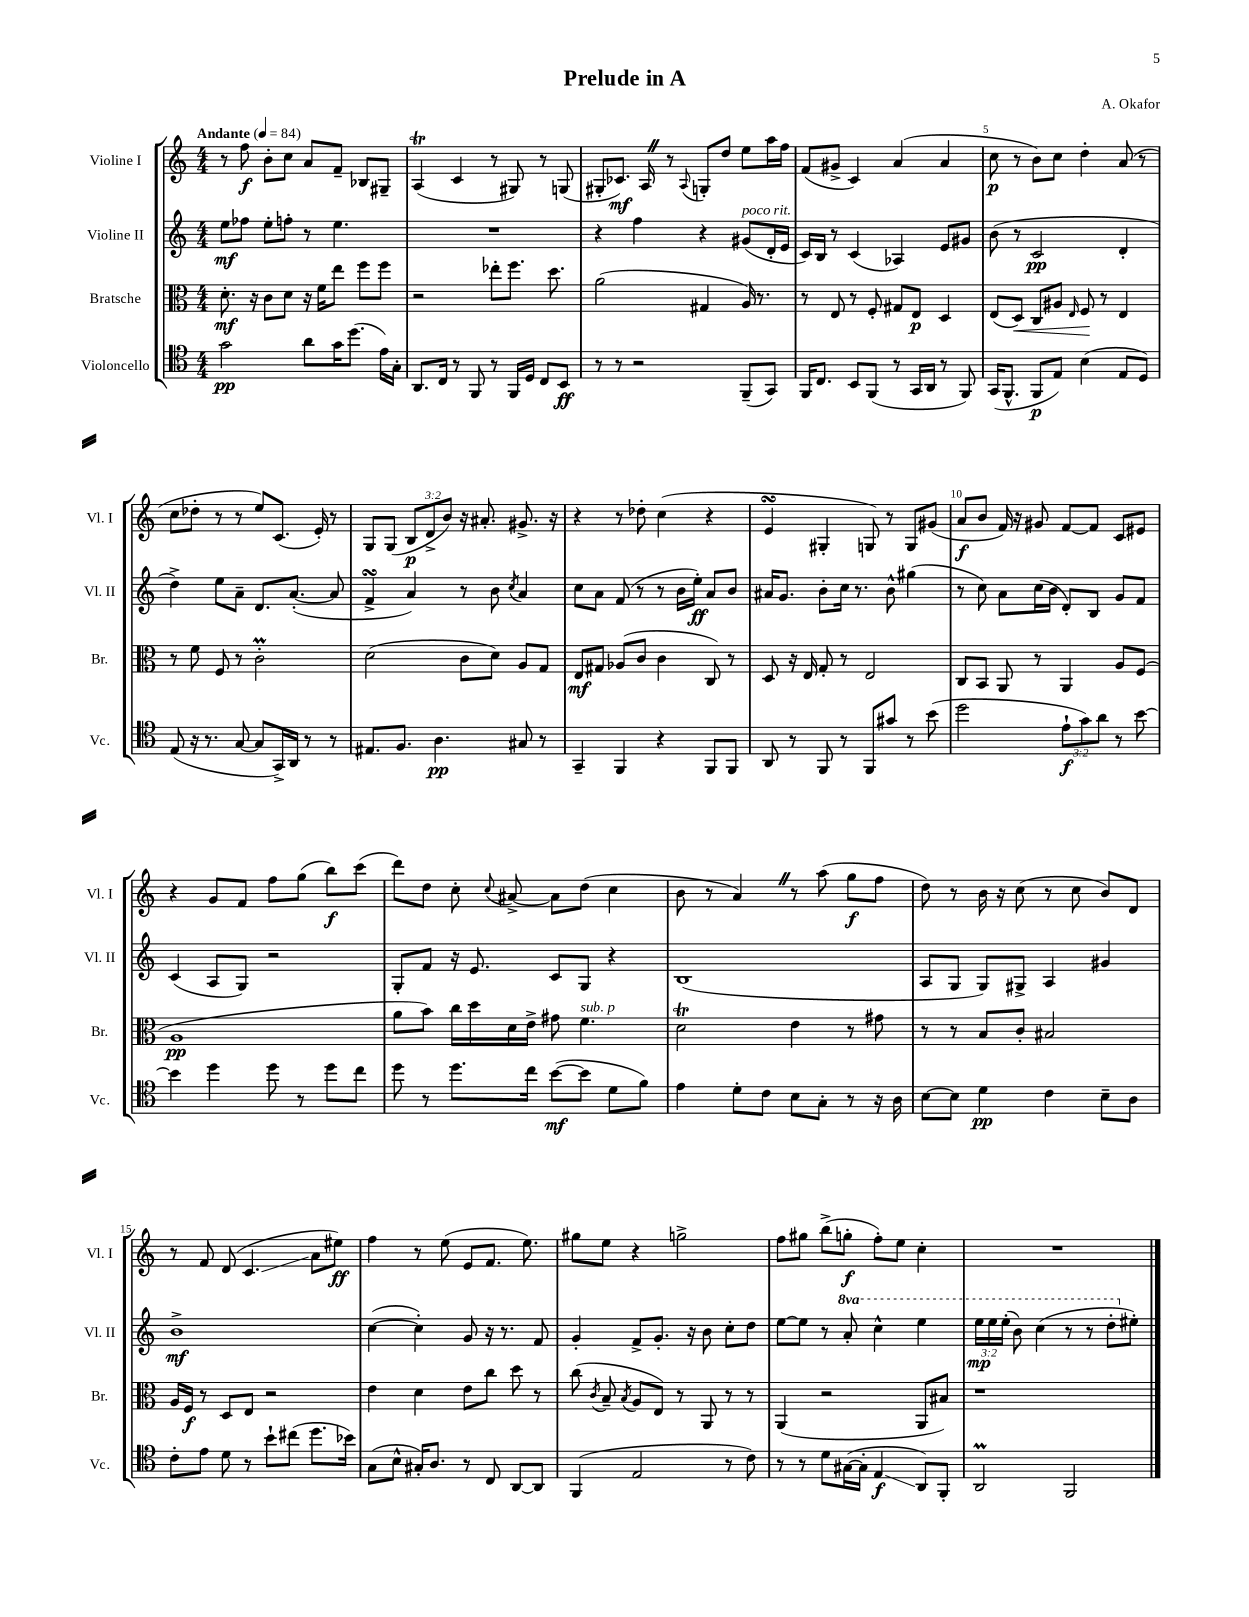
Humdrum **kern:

**kern	**kern	**kern	**kern
*staff4	*staff3	*staff2	*staff1
*clefC4	*clefC3	*clefG2	*clefG2
*k[]	*k[]	*k[]	*k[]
*M4/4	*M4/4	*M4/4	*M4/4
*MM84	*MM84	*MM84	*MM84
2g\	8.d'\	8ee\L	8r
.	.	8ff-\J	8ff\
.	16r	.	.
.	8c\L	8ee'\L	8b'\L
.	8d\J	8ff'\J	8cc\J
8a\L	16r	8r	8a/L
.	16f\LK	.	.
16g\K	8ee\J	4.ee\	8f~/J
(8.dd\J	.	.	.
.	8ff\L	.	8B-/L
16e\LL)	8ff\J	.	8G#~/J
16G'\JJ	.	.	.
=	=	=	=
8.AA/L	2r	1r	(4A/
16C/Jk	.	.	.
8r	.	.	4c/
8FF/	.	.	.
8r	8ee-'\L	.	8r
16FF/LL	8.ff\J	.	8G#/)
16D/JJ	.	.	.
8C/L	.	.	8r
.	8.dd\	.	.
8BB/J	.	.	(8G/
=	=	=	=
8r	(2a\	4r	8G#'/L
8r	.	.	8.c-/J)
2r	.	4ff\	.
.	.	.	16A/
.	.	.	8r
.	.	.	8qqA/
.	4G#/	4r	8G'/L
.	.	.	8dd/J
(8FF~/L	16A/)	(8g#/L	8ee\L
.	8.r	.	.
8GG/J)	.	16d'/L	16aa\L
.	.	16e/JJ	16ff\JJ
=	=	=	=
16FF/LK	8r	16c/LL)	(8f/L
8.C/J	.	16B/JJ	.
.	8E/	8r	8g#^/J
8BB/L	8r	(4c/	4c/)
(8FF/J	8F'/	.	.
8r	8G#/L	4A-/)	(4a/
16GG/LL	8E/J	.	.
16AA/JJ	.	.	.
8r	4D/	8e/L	4a/
8FF/)	.	8g#/J	.
=	=	=	=
(16GG/LK	(8E/L	(8b\	8cc\
8.FF^^/J	.	.	.
.	8D/J)	8r	8r
8FF/L	8C/L	2c/	8b\L)
8E/J)	8A#/J	.	8cc\J
.	16qqE/	.	.
(4B\	8F/	.	4dd'\
.	8r	.	.
8E/L	4E/	4d'/	(8a/
8D/J)	.	.	8r
=	=	=	=
(8E/	8r	4dd^\)	8cc\L
16r	8f\	.	8dd-'\J
8.r	.	.	.
.	8F/	8ee\L	8r
[8G/	8r	8a~\J	8r
8G/]L	2c'\	8.d/L	8ee/L)
16GG^/L)	.	.	(8.c/J
16AA/JJ	.	([8.a'/J	.
8r	.	.	.
.	.	.	16e'/)
8r	.	8a/]	8r
=	=	=	=
8.E#/L	(2d\	4f^/	8G/L
.	.	.	(8G/J
8.F/J	.	.	.
.	.	4a/)	12B/L
.	.	.	12d^/
4.A\	.	.	.
.	.	.	12b/J)
.	8c\L	8r	16r
.	.	.	8.a#'/
.	8d\J)	8b\	.
.	.	8qcc/	.
8G#/	8A/L	4a/	8.g#^/
8r	8G/J	.	.
.	.	.	16r
=	=	=	=
4GG~/	8E/L	8cc\L	4r
.	8G#/J	8a\J	.
4FF/	(8A-/L	(8f/	8r
.	8c/J	8r	8dd-'\
4r	4c\	8r	(4cc\
.	.	16b\LL	.
.	.	16ee'\JJ)	.
8FF/L	8C/)	8a/L	4r
8FF/J	8r	8b/J	.
=	=	=	=
8AA/	8D/	16a#/LK	4e/
.	.	8.g/J	.
8r	16r	.	.
.	16E/	.	.
8FF/	8G'/	8b'\L	4G#'/
8r	8r	16cc\Jk	.
.	.	8.r	.
8FF/L	2E/	.	8G/)
8g#/J	.	8b^^\	8r
8r	.	(4gg#\	8G/L
(8b\	.	.	(8g#/J
=	=	=	=
2dd\	8C/L	8r	8a/L
.	8BB/J	8cc\)	8b/J
.	8AA/	8a\L	16f/)
.	.	.	16r
.	8r	(16cc\L	8g#/
.	.	16b\JJ	.
12e`\L	4AA/	8d'/L)	[8f/L
12g\)	.	.	.
.	.	8B/J	8f/]J
12a\J	.	.	.
8r	8A/L	8g/L	8c/L
[8b\	(8F/J	8f/J	8e#/J
=	=	=	=
4b\]	1A	(4c/	4r
4dd\	.	8A/L	8g/L
.	.	8G/J)	8f/J
8dd\	.	2r	8ff\L
8r	.	.	(8gg\J
8dd\L	.	.	8bb\L)
8cc\J	.	.	(8ccc\J
=	=	=	=
8dd\	8a\L	8G'/L	8ddd\L)
8r	8b\J)	8f/J	8dd\J
8.dd\L	16cc\LL	16r	8cc'\
.	16dd\	8.e/	.
.	.	.	8qqcc/
.	16d\	.	[8a#^/
16cc\Jk	16e^\JJ	.	.
([8b\L	8g#\	8c/L	8a#\]L
8b\]J	4.f\	8G/J	(8dd\J
8d\L	.	4r	4cc\
8f\J)	.	.	.
=	=	=	=
4e\	2d\	(1B	8b\
.	.	.	8r
8d'\L	.	.	4a/)
8c\J	.	.	.
8B\L	4e\	.	8r
8G'\J	.	.	(8aa\
8r	8r	.	8gg\L
16r	8g#\	.	8ff\J
16A\	.	.	.
=	=	=	=
[8B\L	8r	8A/L	8dd\)
8B\]J	8r	8G/J	8r
4d\	8B/L	8G/L)	16b\
.	.	.	16r
.	8c'/J	8G#^/J	(8cc\
4c\	2B#/	4A/	8r
.	.	.	8cc\
8B~\L	.	4g#/	8b/L)
8A\J	.	.	8d/J
=	=	=	=
8c'\L	16A/LL	1b^	8r
.	16F/JJ	.	.
8e\J	8r	.	8f/
8d\	8D/L	.	(8d/
8r	8E/J	.	4.c/
8b`\L	2r	.	.
(8cc#\J	.	.	.
8.dd\L	.	.	8a\L
.	.	.	8ee#\J)
16b-\Jk)	.	.	.
=	=	=	=
(8G\L	4e\	([4cc\	4ff\
8B^^\J	.	.	.
16G#'/LK)	4d\	4cc'\])	8r
8.A/J	.	.	.
.	.	.	(8ee\
8r	8e\L	8g/	8e/L
8C/	8cc\J	16r	8.f/J
.	.	8.r	.
[8AA/L	8dd\	.	.
.	.	.	8.ee\)
8AA/]J	8r	8f/	.
=	=	=	=
(4FF/	(8cc\	4g'/	8gg#\L
.	8qc/	.	.
.	8B~/	.	8ee\J
.	8qB/	.	.
2E/	8A/L	8f^/L	4r
.	8E/J)	8.g'/J	.
.	8r	.	2gg^\
.	.	16r	.
.	8AA/	8b\	.
8r	8r	8cc'\L	.
8c\)	8r	8dd\J	.
=	=	=	=
8r	(4AA/	[8ee\L	8ff\L
8r	.	8ee\]J	8gg#\J
8d\L	2r	8r	(8bb^\L
([16G#\L	.	8aa'/	8gg'\J
16G#'\]JJ	.	.	.
4E/	.	4ccc^^\	8ff'\L)
.	.	.	8ee\J
8AA/L)	8AA/L	4eee\	4cc'\
8FF'/J	8B#/J)	.	.
=	=	=	=
2AA/	1r	24eee\LL	1r
.	.	24eee\	.
.	.	(24eee'\JJ	.
.	.	8bb\)	.
.	.	(4ccc\	.
2FF/	.	8r	.
.	.	8r	.
.	.	8ddd'\L	.
.	.	8ee#'\J)	.
==	==	==	==
*-	*-	*-	*-
